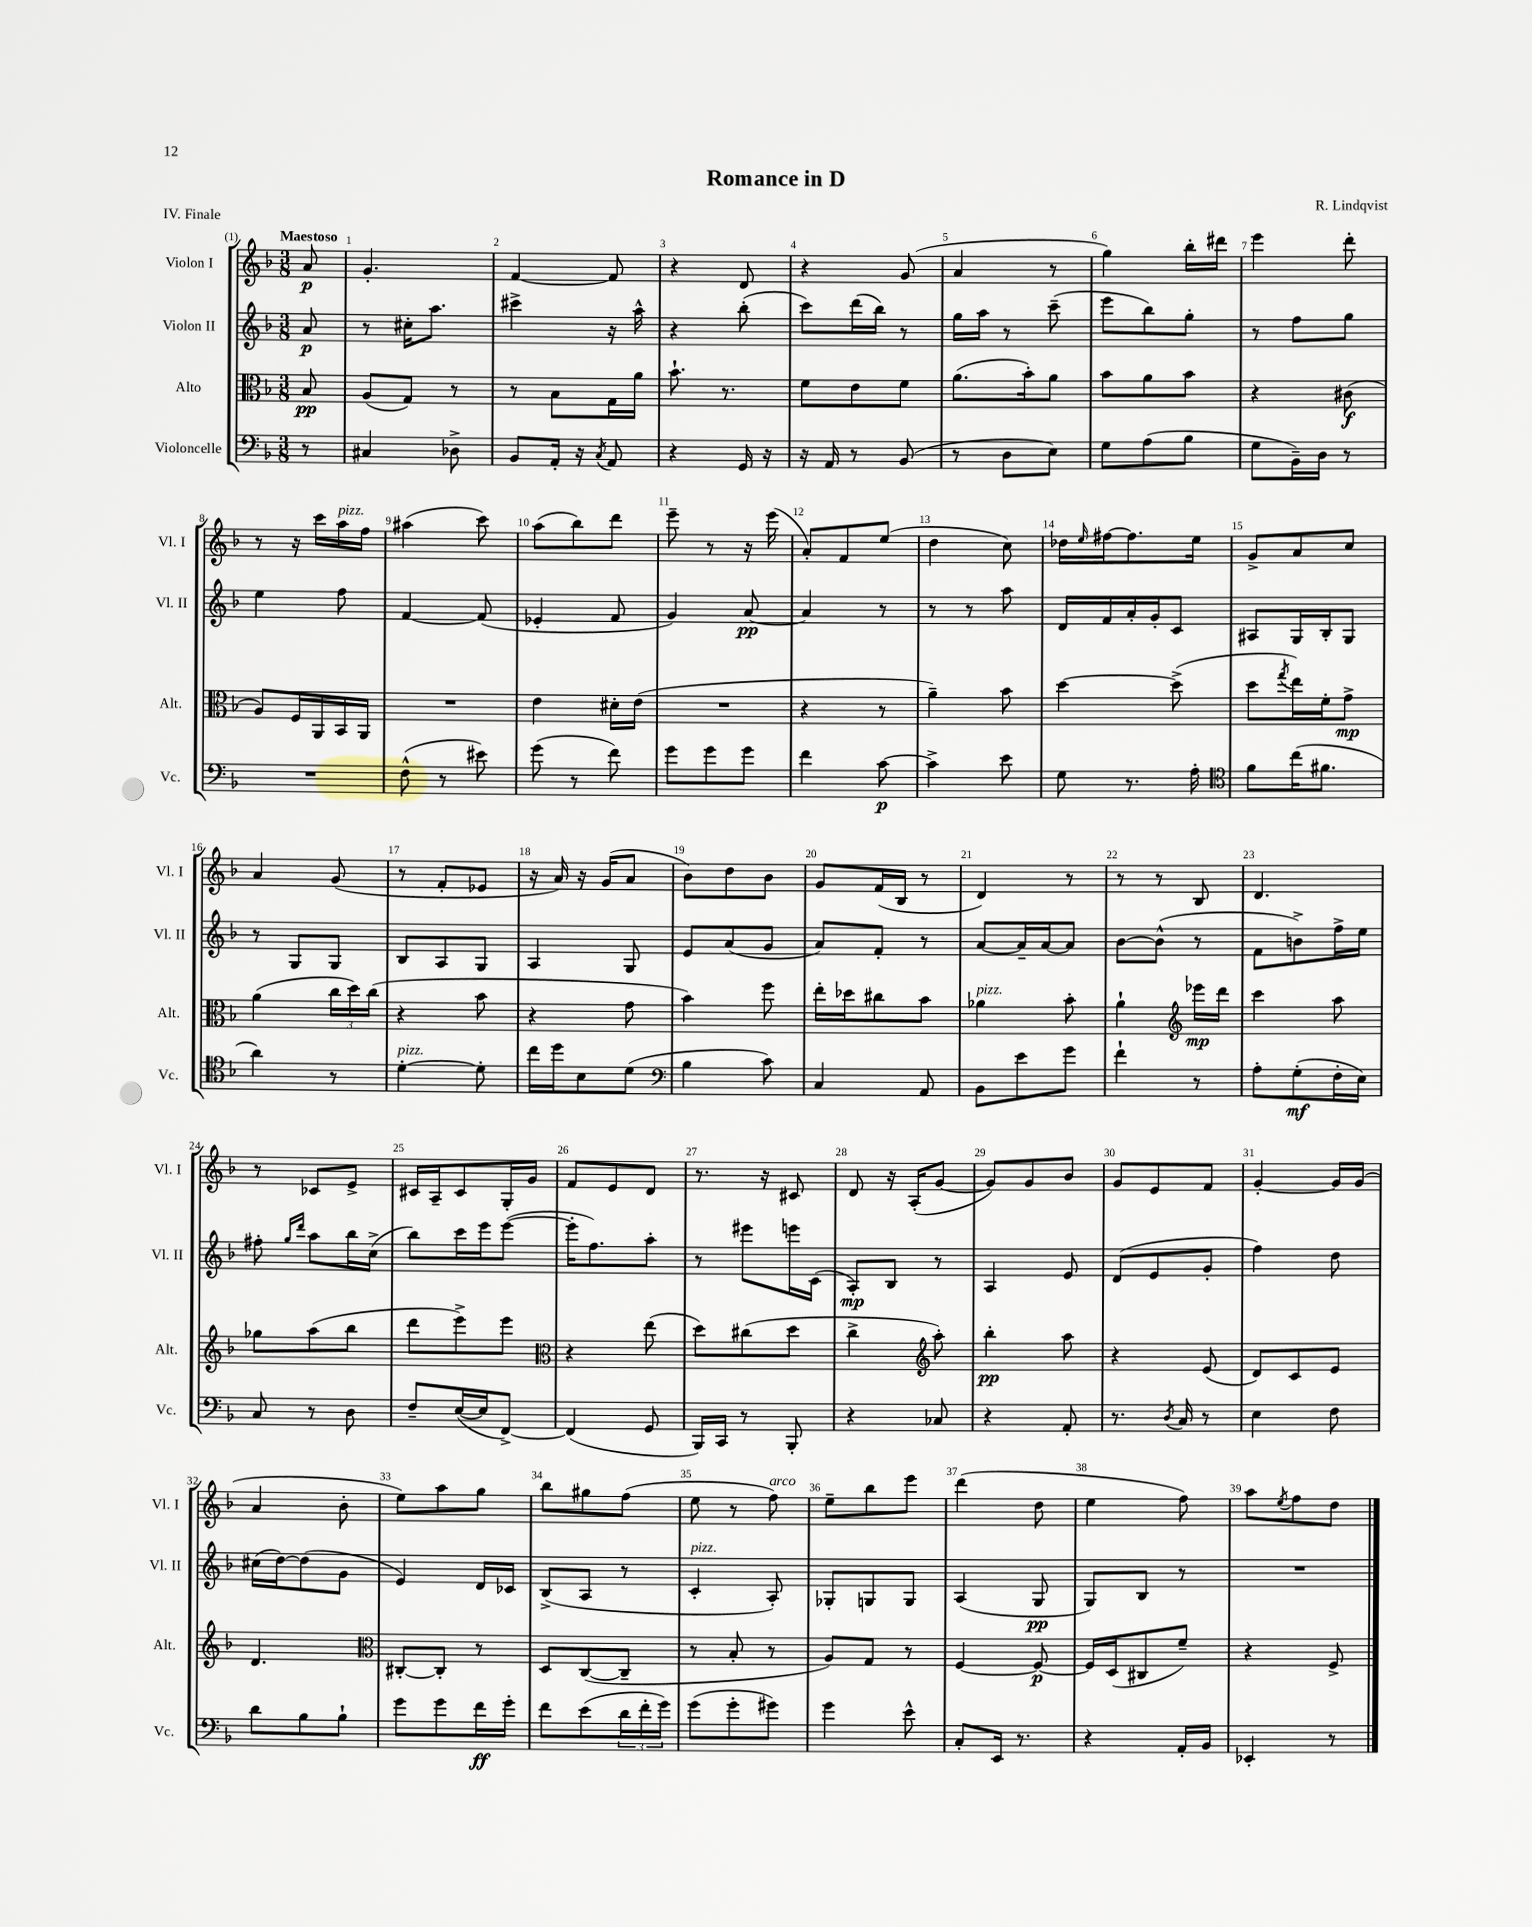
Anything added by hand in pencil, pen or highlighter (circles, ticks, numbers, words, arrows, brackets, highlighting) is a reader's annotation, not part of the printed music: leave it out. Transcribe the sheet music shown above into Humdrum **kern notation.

**kern	**kern	**kern	**kern
*staff4	*staff3	*staff2	*staff1
*clefF4	*clefC3	*clefG2	*clefG2
*k[b-]	*k[b-]	*k[b-]	*k[b-]
*M3/8	*M3/8	*M3/8	*M3/8
8r	8B-/	8a/	8a/
=	=	=	=
4C#/	(8A/L	8r	4.g'/
.	8G/J)	16cc#'\LK	.
.	.	8.aa\J	.
8D-^\	8r	.	.
=	=	=	=
8BB-/L	8r	4ccc#^\	[4f/
16AA'/Jk	8B-\L	.	.
16r	.	.	.
8qC/	.	.	.
8AA/	16G\L	16r	8f/]
.	16a\JJ	16aa^^\	.
=	=	=	=
4r	8.b-`\	4r	4r
.	8.r	.	.
16GG/	.	(8bb-'\	8d/
16r	.	.	.
=	=	=	=
16r	8f\L	8ccc\L)	4r
16AA/	.	.	.
8r	8e\	(16ddd\L	.
.	.	16bb-\JJ)	.
(8BB-/	8f\J	8r	(8g/
=	=	=	=
8r	(8.a\L	16gg\LL	4a/
.	.	16aa\JJ	.
8D\L	.	8r	.
.	16b-'\k)	.	.
8E\J)	8a\J	(8ccc~\	8r
=	=	=	=
8G\L	8b-\L	8eee\L	4gg\)
(8A\	8a\	8bb-\)	.
8B-\J	8b-\J	8gg'\J	16bb-'\LL
.	.	.	16ddd#\JJ
=	=	=	=
8G\L	4r	8r	4eee\
16BB-~\L)	.	8ff\L	.
16D\JJ	.	.	.
8r	(8c#\	8gg\J	8ddd'\
=	=	=	=
4.r	8A/L)	4ee\	8r
.	16F/L	.	16r
.	16AA/	.	16ccc\LL
.	16BB-/	8ff\	16aa\
.	16AA/JJ	.	16ff\JJ
=	=	=	=
(8F^^\	4.r	[4f/	(4aa#\
8r	.	.	.
8e#\)	.	(8f/]	8ccc\)
=	=	=	=
(8g\	4e\	4e-'/	(8aa\L
8r	.	.	8bb-\)
8f\)	16d#'\LL	8f/	8ddd\J
.	(16e\JJ	.	.
=	=	=	=
8g\L	4.r	4g/)	8eee~\
8g\	.	.	8r
8g\J	.	[8a/	16r
.	.	.	(16eee\
=	=	=	=
4f\	4r	4a/]	8a'/L)
.	.	.	8f/
[8c\	8r	8r	(8ee/J
=	=	=	=
4c^\]	4a~\)	8r	4dd\
.	.	8r	.
8e\	8b-\	8aa\	8cc\)
=	=	=	=
8G\	[4dd\	16d/LL	16dd-\LL
.	.	.	16qqee/
.	.	16f/	[16ff#\J
8.r	.	16a'/	8.ff#\]
.	.	16g'/J	.
.	(8dd^\]	8c/J	.
16A'\	.	.	16ee\Jk
=	=	=	=
*clefC4	*	*	*
8f\L	8dd\L	8A#/L	8g^/L
.	8qgg/	.	.
(16cc\K	16ee\L)	16G/L	8a/
8.f#\J	16f'\J	16B-'/J	.
.	8g^\J	8G/J	8cc/J
=	=	=	=
4a\)	(4a\	8r	4a/
.	.	8G/L	.
8r	24cc\LL	8G/J	(8g/
.	24dd\)	.	.
.	(24cc\JJ	.	.
=	=	=	=
[4d'\	4r	8B-/L	8r
.	.	8A/	8f'/L
8d'\]	8b-\	8G/J	8e-/J
=	=	=	=
16cc\LL	4r	4A/	16r
16dd\J	.	.	16a/)
8B-\	.	.	16r
.	.	.	(16g/LK
(8d\J	8g\	8G/	8a/J
=	=	=	=
*clefF4	*	*	*
4B-\	4b-\)	8e/L	8b-\L)
.	.	(8a/	8dd\
8c\)	8ff\	8g/J	8b-\J
=	=	=	=
4C/	16ee'\LL	8a/L)	8g/L
.	16dd-\J	.	.
.	8cc#\	8f'/J	(16f/L
.	.	.	16B-/JJ
8AA/	8b-\J	8r	8r
=	=	=	=
8BB-\L	4a-\	[8a/L	4d/)
8e\	.	16a~/]L	.
.	.	[16a/J	.
8g\J	8b-'\	8a/]J	8r
=	=	=	=
4f`\	4a`\	[8b-\L	8r
.	.	(8b-^^\]J	8r
*	*clefG2	*	*
8r	16eee-\LL	8r	8B-/
.	16ddd\JJ	.	.
=	=	=	=
8A'\L	4ccc\	8f\L	4.d/
(8G'\	.	8b^\)	.
16F'\L	8aa\	16ff^\L	.
16E\JJ)	.	16ee\JJ	.
=	=	=	=
8C/	8gg-\L	8ff#'\	8r
.	.	16qqgg/LL	.
.	.	16qqddd/JJ	.
8r	(8aa\	8aa\L	8c-/L
8D\	8bb-\J	16bb-\L	8e^/J
.	.	(16cc^\JJ	.
=	=	=	=
8F~/L	8ddd\L	8bb-\L)	16c#/LL
.	.	.	16A~/J
([16E/L	8eee^\)	16ccc\L	8c#/
16E/]J	.	16eee\J	.
[8FF^/J)	8eee\J	([8eee\J	16G'/L
.	.	.	16g/JJ
=	=	=	=
*	*clefC3	*	*
(4FF/]	4r	16eee'\]LK	8f/L
.	.	8.ff\)	.
.	.	.	8e/
8GG/	(8ee\	8aa'\J	8d/J
=	=	=	=
16BBB-/LL)	8dd\L)	8r	8.r
16CC/JJ	.	.	.
8r	(8cc#\	8eee#\L	.
.	.	.	16r
8BBB-'/	8dd\J	16eee\L	8c#/
.	.	(16c\JJ	.
=	=	=	=
4r	4cc^\	8A'/L)	8d/
.	.	8B-/J	16r
.	.	.	(16A'/LK
*	*clefG2	*	*
8C-/	8aa'\)	8r	[8g/J
=	=	=	=
4r	4bb-'\	4A/	8g/]L)
.	.	.	8g/
8AA'/	8aa\	8e/	8b-/J
=	=	=	=
8.r	4r	(8d/L	8g/L
.	.	8e/	8e/
8qD/	.	.	.
16C/	.	.	.
8r	(8e/	8g'/J	8f/J
=	=	=	=
4E\	8d/L)	4ff\)	[4g'/
.	8c/	.	.
8F\	8e/J	8dd\	16g/]LL
.	.	.	(16g/JJ
=	=	=	=
8d\L	4.d/	(16cc#\LL	4a/
.	.	[16dd\J)	.
8B-\	.	(8dd\]	.
8B-`\J	.	8g\J	8b-'\
=	=	=	=
*	*clefC3	*	*
8g\L	[8C#'/L	4e/)	8ee\L)
8g\	8C#'/]J	.	8aa\
16f\L	8r	16d/LL	8gg\J
16g'\JJ	.	16c-/JJ	.
=	=	=	=
8f\L	8D/L	(8B-^/L	8bb-\L
(8e\	([8C/	8A/J	8gg#\
24d\L	8C~/]J	8r	(8ff\J
24f'\	.	.	.
24g\JJ)	.	.	.
=	=	=	=
(8g\L	8r	4c'/	8ee\
8g'\	8B-'/	.	8r
8g#\J)	8r	8A'/)	8ff\)
=	=	=	=
4g\	8A/L)	8G-'/L	8ee~\L
.	8G/J	8G/	8bb-\
8e^^\	8r	8G/J	8eee\J
=	=	=	=
8C'/L	[4F/	(4A/	(4ddd\
16EE/Jk	.	.	.
8.r	.	.	.
.	8F/_	8G/	8dd\
=	=	=	=
4r	16F/]LL	8G/L)	4ee\
.	(16D/J	.	.
.	8C#/	8B-/J	.
16AA'/LL	8f~/J)	8r	8ff\)
16BB-/JJ	.	.	.
=	=	=	=
4EE-'/	4r	4.r	8aa\L
.	.	.	8qee/
.	.	.	8ff\
8r	8F^/	.	8dd\J
==	==	==	==
*-	*-	*-	*-
